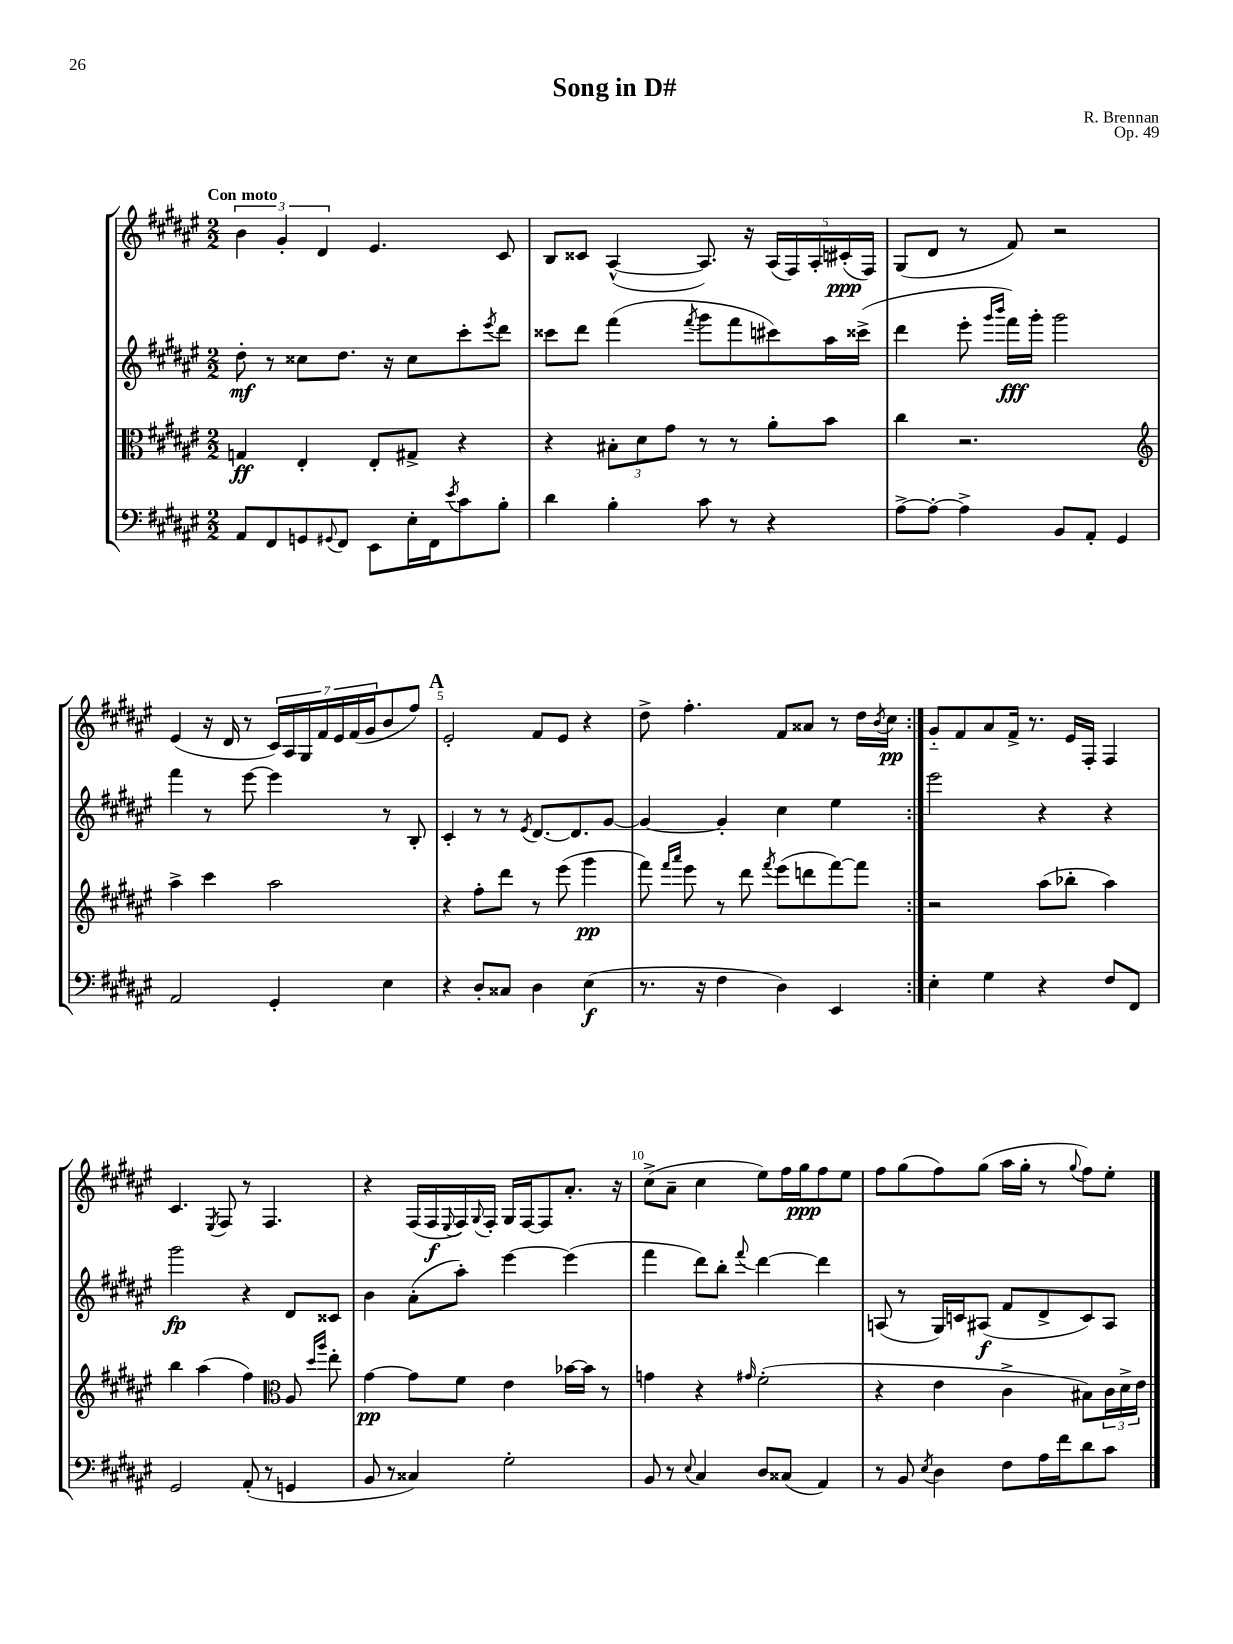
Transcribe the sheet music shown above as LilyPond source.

\header { title = "Song in D#" composer = "R. Brennan" opus = "Op. 49" }
<<
\new StaffGroup <<
\new Staff = "s0" {
    \clef treble \key fis \major \numericTimeSignature \time 2/2 \tempo "Con moto"
    \repeat volta 2 { \tuplet 3/2 { b'4 gis'4-. dis'4 } eis'4. cis'8 |
    b8 cisis'8 ais4~-^( ais8.) r16 \tuplet 5/4 { ais16( fis16) ais16-. cis'16-.\ppp( fis16) } |
    gis8( dis'8 r8 fis'8) r2 |
    eis'4( r16 dis'16 r8 \tuplet 7/4 { cis'16) ais16 gis16 fis'16 eis'16 fis'16( gis'16 } b'8 fis''8) |
    \mark \markup { \bold "A" } eis'2-. fis'8 eis'8 r4 |
    dis''8-> fis''4.-. fis'8 aisis'8 r8 dis''16 \acciaccatura { b'8 } cis''16\pp | }
    gis'8-_ fis'8 ais'8 fis'16-> r8. eis'16 fis16-. fis4 |
    cis'4. \acciaccatura { eis8 } fis8 r8 fis4. |
    r4 fis16( fis16\f \appoggiatura { eis8 } fis16) \appoggiatura { gis8 } fis16-. gis16 fis16~ fis8 ais'8.-. r16 |
    cis''8->( ais'8-- cis''4 eis''8) fis''16 gis''16\ppp fis''8 eis''8 |
    fis''8 gis''8( fis''8) gis''8( ais''16 gis''16-. r8 \appoggiatura { gis''8 } fis''8) eis''8-. \bar "|." |
}
\new Staff = "s1" {
    \clef treble \key fis \major \numericTimeSignature \time 2/2
    \repeat volta 2 { dis''8-.\mf r8 cisis''8 dis''8. r16 cisis''8 cis'''8-. \acciaccatura { eis'''8 } dis'''8 |
    cisis'''8 dis'''8 fis'''4( \acciaccatura { fis'''8 } gis'''8 fis'''8 cis'''8) ais''16 cisis'''16->( |
    dis'''4 eis'''8-. \grace { gis'''16 b'''16 } fis'''16\fff) gis'''16-. gis'''2 |
    fis'''4 r8 eis'''8~ eis'''4 r8 b8-. |
    \mark \markup { \bold "A" } cis'4-. r8 r8 \acciaccatura { eis'8 } dis'8.~ dis'8. gis'8~ |
    gis'4~ gis'4-. cis''4 eis''4 | }
    eis'''2 r4 r4 |
    gis'''2\fp r4 dis'8 cisis'8 |
    b'4 ais'8-.( ais''8-.) eis'''4~ eis'''4( |
    fis'''4 dis'''8) b''8-. \appoggiatura { fis'''8 } dis'''4~ dis'''4 |
    a8( r8 gis16) c'16 ais8\f( fis'8 dis'8-> c'8) ais8 \bar "|." |
}
\new Staff = "s2" {
    \clef alto \key fis \major \numericTimeSignature \time 2/2
    \repeat volta 2 { g4\ff eis4-. eis8-. gis8-> r4 |
    r4 \tuplet 3/2 { bis8-. dis'8 gis'8 } r8 r8 ais'8-. b'8 |
    cis''4 r2. |
    \clef treble ais''4-> cis'''4 ais''2 |
    \mark \markup { \bold "A" } r4 fis''8-. dis'''8 r8 eis'''8( gis'''4\pp |
    fis'''8) \grace { fis'''16 ais'''16 } eis'''8 r8 dis'''8 \acciaccatura { fis'''8 } eis'''8( d'''8 fis'''8~) fis'''8 | }
    r2 ais''8( bes''8-. ais''4) |
    b''4 ais''4( fis''4) \clef alto ais8 \grace { dis''16 ais''16 } eis''8-. |
    gis'4~\pp gis'8 fis'8 eis'4 bes'16~ bes'16 r8 |
    g'4 r4 \grace { gis'16 } fis'2-.( |
    r4 eis'4 cis'4-> bis8) \tuplet 3/2 { cis'16 dis'16-> eis'16 } \bar "|." |
}
\new Staff = "s3" {
    \clef bass \key fis \major \numericTimeSignature \time 2/2
    \repeat volta 2 { ais,8 fis,8 g,8 \appoggiatura { gis,8 } fis,8 eis,8 eis16-. fis,16 \acciaccatura { eis'8 } cis'8 b8-. |
    dis'4 b4-. cis'8 r8 r4 |
    ais8~-> ais8~-. ais4-> b,8 ais,8-. gis,4 |
    ais,2 gis,4-. eis4 |
    \mark \markup { \bold "A" } r4 dis8-. cisis8 dis4 eis4\f( |
    r8. r16 fis4 dis4) eis,4 | }
    eis4-. gis4 r4 fis8 fis,8 |
    gis,2 ais,8-.( r8 g,4 |
    b,8 r8 cisis4) gis2-. |
    b,8 r8 \appoggiatura { eis8 } cis4 dis8 cisis8( ais,4) |
    r8 b,8 \acciaccatura { eis8 } dis4 fis8 ais16 fis'16 dis'8 cis'8 \bar "|." |
}
>>
>>
\layout { \context { \Score \override BarNumber.break-visibility = ##(#f #t #t) barNumberVisibility = #(every-nth-bar-number-visible 5) } }
